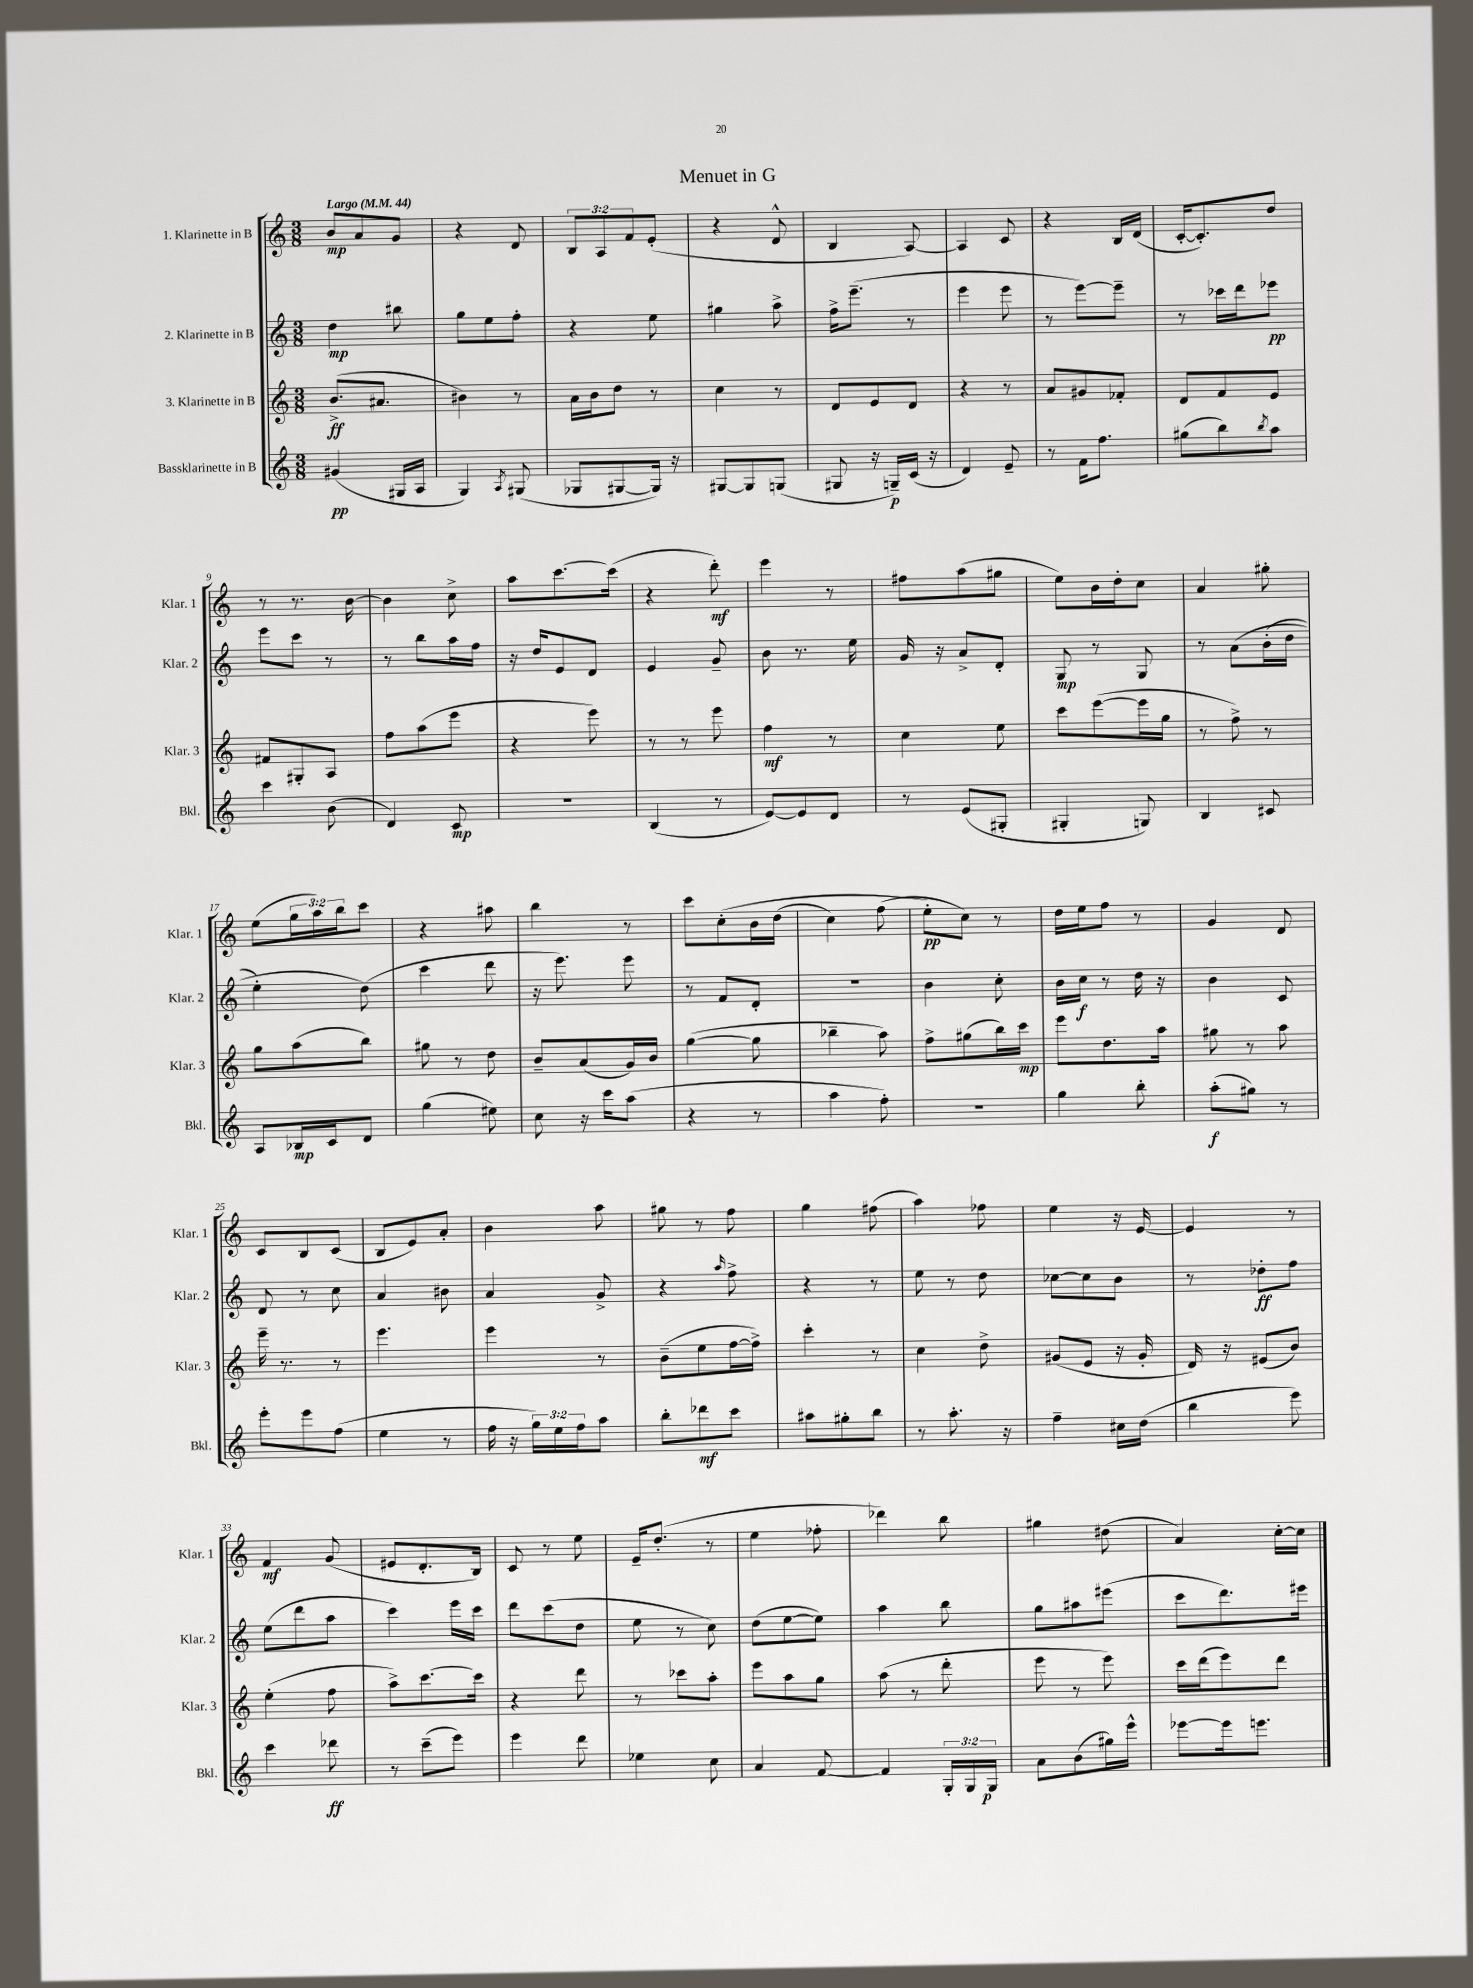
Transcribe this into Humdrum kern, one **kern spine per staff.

**kern	**dynam	**kern	**dynam	**kern	**dynam	**kern	**dynam
*part4	*part4	*part3	*part3	*part2	*part2	*part1	*part1
*staff4	*staff4	*staff3	*staff3	*staff2	*staff2	*staff1	*staff1
*I"Bassklarinette in B	*	*I"3. Klarinette in B	*	*I"2. Klarinette in B	*	*I"1. Klarinette in B	*
*I'Bkl.	*	*I'Klar. 3	*	*I'Klar. 2	*	*I'Klar. 1	*
*clefG2	*	*clefG2	*	*clefG2	*	*clefG2	*
*k[]	*	*k[]	*	*k[]	*	*k[]	*
*M3/8	*	*M3/8	*	*M3/8	*	*M3/8	*
*MM44	*	*MM44	*	*MM44	*	*MM44	*
=1	=1	=1	=1	=1	=1	=1	=1
!	!	!	!	!	!	!LO:TX:a:B:t=Largo	!
(4g#X/	pp	(8.b^/L	ff	4dd\	mp	8b/L	mp
.	.	.	.	.	.	8a/	.
.	.	8.a#X/J	.	.	.	.	.
16G#X/LL	.	.	.	8bb#X\	.	8g/J	.
16A/JJ	.	.	.	.	.	.	.
=2	=2	=2	=2	=2	=2	=2	=2
4G/)	.	4b#X\)	.	8gg\L	.	4r	.
.	.	.	.	8ee\	.	.	.
8qA/	.	.	.	.	.	.	.
(8G#X/	.	8r	.	8ff'\J	.	8d/	.
=3	=3	=3	=3	=3	=3	=3	=3
8G-X/L	.	16a\LL	.	4r	.	12B/L	.
.	.	16b\J	.	.	.	.	.
.	.	.	.	.	.	12A/	.
[8G#X/	.	8dd\J	.	.	.	.	.
.	.	.	.	.	.	12f/	.
16G#/Jk])	.	8r	.	8ee\	.	(8e'/J	.
16r	.	.	.	.	.	.	.
=4	=4	=4	=4	=4	=4	=4	=4
[8G#X/L	.	4cc\	.	4gg#X\	.	4r	.
8G#/]	.	.	.	.	.	.	.
(8Gn/J	.	8r	.	8aa^\	.	8d^^/	.
=5	=5	=5	=5	=5	=5	=5	=5
8G#X/	.	8d/L	.	16ff^\KL	.	4B/	.
.	.	.	.	(8.eee~\J	.	.	.
16r	.	8e/	.	.	.	.	.
16Gn~/LL)	p	.	.	.	.	.	.
(16c/JJ	.	8d/J	.	8r	.	[8A/)	.
16r	.	.	.	.	.	.	.
=6	=6	=6	=6	=6	=6	=6	=6
4d/)	.	4r	.	4eee\	.	4A/]	.
8e~/	.	8r	.	8eee\	.	8c/	.
=7	=7	=7	=7	=7	=7	=7	=7
8r	.	8a/L	.	8r	.	4r	.
16f\KL	.	8g#X/	.	[8eee\L)	.	.	.
8.ff\J	.	.	.	.	.	.	.
.	.	8f-X'/J	.	8eee~\J]	.	16B/LL	.
.	.	.	.	.	.	(16d/JJ	.
=8	=8	=8	=8	=8	=8	=8	=8
(8gg#X\L	.	8d/L	.	8r	.	[16c'/KL	.
.	.	.	.	.	.	8.c'/])	.
8bb\)	.	8f/	.	16ccc-X\LL	.	.	.
.	.	.	.	16ddd\J	.	.	.
8qbb/	.	.	.	.	.	.	.
8aa\J	.	8e/J	.	8eee-X\J	pp	8dd/J	.
!!LO:LB:g=z
=9	=9	=9	=9	=9	=9	=9	=9
4ccc\	.	8f#X/L	.	8eee\L	.	8r	.
.	.	8G#X'/	.	8ccc\J	.	8.r	.
(8b\	.	8A/J	.	8r	.	.	.
.	.	.	.	.	.	[16b\	.
=10	=10	=10	=10	=10	=10	=10	=10
4d/)	.	8ff\L	.	8r	.	4b\]	.
.	.	(8aa\	.	8bb\L	.	.	.
8c/	mp	8eee\J	.	16aa\L	.	8cc^\	.
.	.	.	.	16ff\JJ	.	.	.
=11	=11	=11	=11	=11	=11	=11	=11
4.r	.	4r	.	16r	.	8aa\L	.
.	.	.	.	16dd/KL	.	.	.
.	.	.	.	8e/	.	[8.ccc\	.
.	.	8eee\)	.	8d/J	.	.	.
.	.	.	.	.	.	(16ccc\Jk]	.
=12	=12	=12	=12	=12	=12	=12	=12
(4B/	.	8r	.	4e/	.	4r	.
.	.	8r	.	.	.	.	.
8r	.	8eee\	.	8g~/	.	8ddd'\)	mf
=13	=13	=13	=13	=13	=13	=13	=13
[8e/L)	.	4ff\	mf	8b\	.	4eee\	.
8e/]	.	.	.	8.r	.	.	.
8d/J	.	8r	.	.	.	8r	.
.	.	.	.	16ee\	.	.	.
=14	=14	=14	=14	=14	=14	=14	=14
8r	.	4cc\	.	16g/	.	8ff#X\L	.
.	.	.	.	16r	.	.	.
(8e/L	.	.	.	8a^/L	.	(8aa\	.
8G#X'/J	.	8ee\	.	8d'/J	.	8gg#X\J	.
=15	=15	=15	=15	=15	=15	=15	=15
4G#X'/	.	8ccc\L	.	8G/	mp	8ee\L)	.
.	.	([8eee\	.	8r	.	16b\L	.
.	.	.	.	.	.	16dd'\J	.
8Gn/)	.	16eee\L]	.	8G/	.	8cc\J	.
.	.	16gg\JJ	.	.	.	.	.
=16	=16	=16	=16	=16	=16	=16	=16
4B/	.	8r	.	8r	.	4a/	.
.	.	8ff^\)	.	(8a\L	.	.	.
8c#X/	.	8r	.	(16b'\L	.	8gg#X'\	.
.	.	.	.	16dd\JJ	.	.	.
!!LO:LB:g=z
=17	=17	=17	=17	=17	=17	=17	=17
8A/L	.	8gg\L	.	4ee'\)	.	(8ee\L	.
16B-X/L	mp	(8aa\	.	.	.	24gg\L	.
.	.	.	.	.	.	24aa\)	.
16c/J	.	.	.	.	.	.	.
.	.	.	.	.	.	24bb\J	.
8d/J	.	8bb\J)	.	(8dd\)	.	8ccc\J	.
=18	=18	=18	=18	=18	=18	=18	=18
(4gg\	.	8gg#X\	.	4ccc\	.	4r	.
.	.	8r	.	.	.	.	.
8ee#X\)	.	8dd\	.	8ddd\	.	8aa#X\	.
=19	=19	=19	=19	=19	=19	=19	=19
8cc\	.	8b~/L	.	16r	.	4bb\	.
.	.	.	.	8.eee\)	.	.	.
16r	.	(8a/	.	.	.	.	.
16ccc\KL	.	.	.	.	.	.	.
(8aa\J	.	16g/L)	.	8eee\	.	8r	.
.	.	16b/JJ	.	.	.	.	.
=20	=20	=20	=20	=20	=20	=20	=20
4r	.	([4gg\	.	8r	.	8ccc\L	.
.	.	.	.	8f/L	.	(8cc'\	.
8r	.	8gg\]	.	8d'/J	.	16b\L	.
.	.	.	.	.	.	(16dd\JJ	.
=21	=21	=21	=21	=21	=21	=21	=21
4aa\	.	4bb-X~\	.	4.r	.	4cc\)	.
8ff'\)	.	8aa\)	.	.	.	(8ff\	.
=22	=22	=22	=22	=22	=22	=22	=22
4.r	.	8ff^\L	.	4b\	.	8ee'\L)	pp
.	.	(8gg#X\	.	.	.	8cc\J)	.
.	.	16bb\L)	.	8cc'\	.	8r	.
.	.	16ccc\JJ	mp	.	.	.	.
=23	=23	=23	=23	=23	=23	=23	=23
4gg\	.	8eee\L	.	16b\LL	.	16dd\LL	.
.	.	.	.	16cc\JJ	f	16ee\J	.
.	.	8.dd\	.	8r	.	8ff\J	.
8bb'\	.	.	.	16dd\	.	8r	.
.	.	16aa\Jk	.	16r	.	.	.
=24	=24	=24	=24	=24	=24	=24	=24
(8aa'\L	f	8gg#X\	.	4b\	.	4g/	.
8gg#X\J)	.	8r	.	.	.	.	.
8r	.	8aa\	.	8c/	.	8d/	.
!!LO:LB:g=z
=25	=25	=25	=25	=25	=25	=25	=25
8eee'\L	.	16eee~\	.	8d/	.	8c/L	.
.	.	8.r	.	.	.	.	.
8eee\	.	.	.	8r	.	8B/	.
(8ff\J	.	8r	.	8cc\	.	(8c/J	.
=26	=26	=26	=26	=26	=26	=26	=26
4ee\	.	4.eee\	.	4a/	.	8B/L	.
.	.	.	.	.	.	8e/)	.
8r	.	.	.	8b#X\	.	8a'/J	.
=27	=27	=27	=27	=27	=27	=27	=27
16ff\	.	4eee\	.	4a/	.	4b\	.
16r	.	.	.	.	.	.	.
24gg\LL)	.	.	.	.	.	.	.
24ee\	.	.	.	.	.	.	.
24ff\J	.	.	.	.	.	.	.
8aa\J	.	8r	.	8g^/	.	8aa\	.
=28	=28	=28	=28	=28	=28	=28	=28
8bb'\L	.	(8b~\L	.	4r	.	8gg#X\	.
8ddd-X\	mf	8ee\	.	.	.	8r	.
.	.	.	.	16qqaa/	.	.	.
8ccc\J	.	[16ff\L	.	8ff^\	.	8ff\	.
.	.	16ff^\JJ])	.	.	.	.	.
=29	=29	=29	=29	=29	=29	=29	=29
8aa#X\L	.	4ccc'\	.	4r	.	4gg\	.
8gg#X'\	.	.	.	.	.	.	.
8bb\J	.	8r	.	8r	.	(8ff#X\	.
=30	=30	=30	=30	=30	=30	=30	=30
8r	.	4cc\	.	8ee\	.	4aa\)	.
8.aa'\	.	.	.	8r	.	.	.
.	.	8dd^\	.	8dd\	.	8ff-X\	.
16r	.	.	.	.	.	.	.
=31	=31	=31	=31	=31	=31	=31	=31
4ff~\	.	(8g#X/L	.	[8cc-X\L	.	4ee\	.
.	.	8e/J	.	8cc-\]	.	.	.
16cc#X\LL	.	16r	.	8b\J	.	16r	.
(16dd\JJ	.	16g#'/	.	.	.	[16e/	.
=32	=32	=32	=32	=32	=32	=32	=32
4bb\	.	16d/)	.	8r	.	4e/]	.
.	.	16r	.	.	.	.	.
.	.	(8e#X/L	.	8dd-X'\L	ff	.	.
8eee\)	.	8b/J)	.	8ff\J	.	8r	.
!!LO:LB:g=z
=33	=33	=33	=33	=33	=33	=33	=33
4ccc\	.	(4ee'\	.	(8ee\L	.	4f/	mf
.	.	.	.	8ddd\	.	.	.
8ddd-X\	ff	8ff\	.	8aa\J	.	(8g/	.
=34	=34	=34	=34	=34	=34	=34	=34
8r	.	8aa^\L)	.	4ccc\)	.	8e#X/L	.
(8ccc~\L	.	[8.ccc\	.	.	.	8.d'/	.
8eee\J)	.	.	.	16eee\LL	.	.	.
.	.	16ccc\Jk]	.	16ccc\JJ	.	16B/Jk)	.
=35	=35	=35	=35	=35	=35	=35	=35
4eee\	.	4r	.	8ddd\L	.	8c/	.
.	.	.	.	(8ccc\	.	8r	.
8ddd\	.	8ddd\	.	8dd\J	.	8ee\	.
=36	=36	=36	=36	=36	=36	=36	=36
4ee-X\	.	8r	.	8ee\	.	16e~/KL	.
.	.	.	.	.	.	(8.dd'/J	.
.	.	8ccc-X\L	.	8r	.	.	.
8cc\	.	8aa'\J	.	8cc\)	.	8r	.
=37	=37	=37	=37	=37	=37	=37	=37
4a/	.	8eee\L	.	(8dd\L	.	4ee\	.
.	.	8aa\	.	[8ee\	.	.	.
[8f/	.	8gg\J	.	8ee\J])	.	8ff-X'\	.
=38	=38	=38	=38	=38	=38	=38	=38
4f/]	.	(8aa\	.	4aa\	.	4ddd-X\)	.
.	.	8r	.	.	.	.	.
24G'/LL	.	8ddd'\	.	8bb\	.	8bb\	.
24G/	.	.	.	.	.	.	.
24G/JJ	p	.	.	.	.	.	.
=39	=39	=39	=39	=39	=39	=39	=39
8a\L	.	8eee\	.	8gg\L	.	4gg#X\	.
(8b\	.	8r	.	8aa#X\	.	.	.
16gg#X\L)	.	8eee\)	.	(8eee#X\J	.	(8dd#X\	.
16eee^^\JJ	.	.	.	.	.	.	.
=40	=40	=40	=40	=40	=40	=40	=40
[8eee-X\L	.	16ccc\LL	.	8ccc\L	.	4a/)	.
.	.	(16ddd\J	.	.	.	.	.
16eee-\k]	.	8eee\)	.	8.ddd\)	.	.	.
8.eeen\J	.	.	.	.	.	.	.
.	.	8ddd\J	.	.	.	[16cc'\LL	.
.	.	.	.	16eee#X\Jk	.	16cc\JJ]	.
==	==	==	==	==	==	==	==
*-	*-	*-	*-	*-	*-	*-	*-
